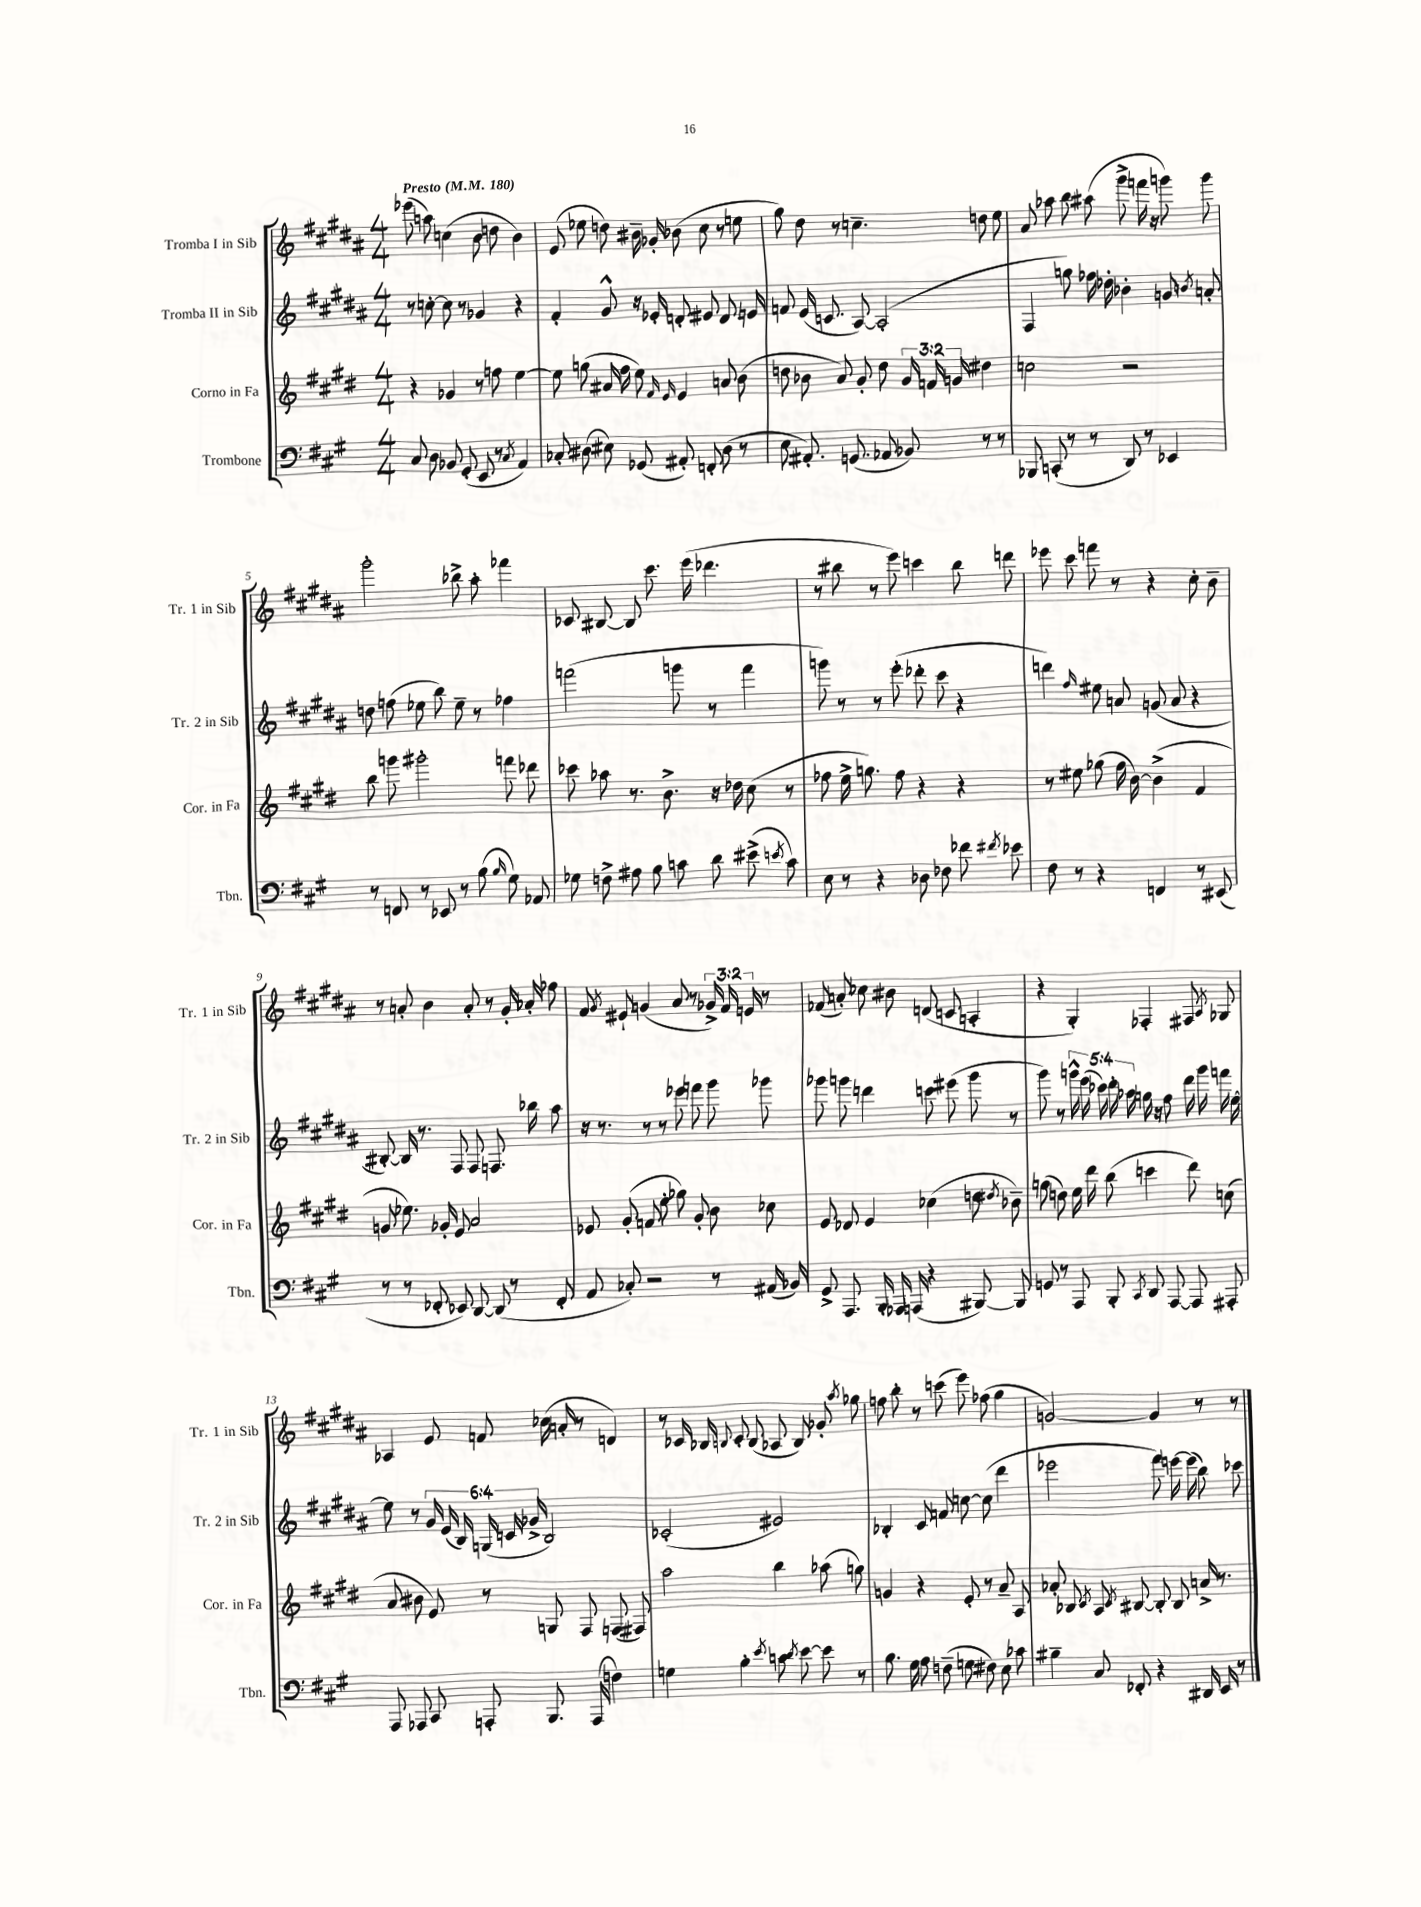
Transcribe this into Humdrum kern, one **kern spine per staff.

**kern	**kern	**kern	**kern
*staff4	*staff3	*staff2	*staff1
*clefF4	*clefG2	*clefG2	*clefG2
*k[f#c#g#]	*k[f#c#g#d#]	*k[f#c#g#d#a#]	*k[f#c#g#d#a#]
*M4/4	*M4/4	*M4/4	*M4/4
*MM180	*MM180	*MM180	*MM180
8C#	4r	8r	(8eee-
8D	.	[8cc'	8aa)
8BB-	4g-	8cc]	(4cc
(8GG#'	.	8r	.
8EE	8r	4g-	8b
8r	8ff	.	8dd
8qC#	.	.	.
4AA)	[4ee	4r	4b)
=	=	=	=
8C-'	8ee]	4f#'	(8e
(8D#	(8gg	.	8ee-
8E#)	16a#	8g#^^	8dd)
.	16ff#	.	.
(8GG-	8ee)	16r	16b#~
.	.	16e-'	16g-'
.	16qqf#	.	.
.	16qqe	.	.
8AA#')	4e	8d'	(8b-
8FF'	.	8e#	8cc#
(8D#	8a	8.d	8r
8r	(8b	.	8ee
.	.	16e	.
=	=	=	=
8E	8dd	8f	8gg#)
8.AA#')	8b-	(16e	8dd#
.	.	8.c	.
.	8a)	.	8r
(8.GG	.	.	.
.	8g#'	[8A#)	4.cc~
8AA-	8dd	(2A#']	.
8BB-)	24g#	.	.
.	24f	.	.
.	24g	.	.
8r	4dd#	.	8dd
8r	.	.	8ee
=	=	=	=
8BBB-	2cc	4F#	8a#
(8CC'	.	.	8aa-
8r	.	8gg)	8bb
8r	.	16ff-	(8aa#
.	.	16dd-'	.
8DD)	2r	4b-'	8ggg#^
8r	.	.	16fff
.	.	.	16r
4EE-	.	8g	8ggg)
.	.	8qb	.
.	.	8a'	8ggg
=	=	=	=
8r	8bb	8dd	2ggg#'
8FF	8ggg	(8ff	.
8r	2ggg#'	8ee-	.
8EE-	.	8bb)	.
8r	.	8ee-~	8bb-^
(8B	.	8r	8aa#'
16qqB	.	.	.
8G#)	8fff	4ff-	4fff-
8AA-	8ddd-	.	.
=	=	=	=
8G-	8ccc-	(2fff	8c-
8F^	8aa-	.	[8B#
8A#	8.r	.	8B#]
8B	.	.	8.ccc#
.	8.b^	.	.
8c	.	8ggg	.
.	.	.	(16eee
8d	16r	8r	4.ddd-
.	16dd-	.	.
(8e#^	(8cc#	4fff	.
8qe	.	.	.
8c)	8r	.	.
=	=	=	=
8E	8ff-	8ggg)	8r
8r	16ee^	8r	8bb#
.	8.gg)	.	.
4r	.	8r	8r
.	8ff-	(8eee'	8eee)
8D-	4r	8ddd-'	4ccc
8F-	.	8ccc#	.
8f-	4r	4r	8bb#
8qf#	.	.	.
8e-	.	.	8ddd
=	=	=	=
8F#	8r	4ddd)	8eee-
8r	8ee#	.	8ccc#
.	.	16qqff#	.
4r	(8gg-	8ee#	8fff
.	16ff#	8a	8r
.	[16b)	.	.
4FF	(4b^]	(8g	4r
.	.	8a	.
8r	4f#	4r	8cc#'
(8EE#	.	.	8b~
=	=	=	=
8r	8g	[8B#')	8r
8r	8.ee-)	16B#]	8a'
.	.	8.r	.
8FF-'	.	.	4b
.	16g-'	.	.
8EE-)	8e	8F#	.
[8DD	2a	8F#	8a'
(8DD]	.	8.F	8r
8r	.	.	16g#'
.	.	16bb-	16a-'
8FF-'	.	8aa#	8ff-
=	=	=	=
8AA	8e-	16r	8f#
.	.	8.r	.
.	.	.	8qg#
8C-')	(8g#'	.	8e#`
2r	8f	8r	(4g
.	8ee'	8r	.
.	8gg-)	8eee-	8a#
.	8g#'	8fff	8r
8r	8b	8ggg#	24g-^)
.	.	.	24f#
.	.	.	24e
(16AA#	8cc-	8ggg-	8r
16BB-)	.	.	.
=	=	=	=
8GG#^	8e	8ggg-	(8f-
8.AAA	8d-	8ggg	8a')
.	4e	4ddd	8cc-
16BBB'	.	.	.
16AAA-	.	.	8b#
(16AAA	.	.	.
4r	(4cc-	8ccc	(8d
.	.	(8eee#	8c
[8BBB#)	8dd	8ggg	4A'
.	8qdd#	.	.
8BBB#]	8b-~)	8r	.
=	=	=	=
8GG	(8gg	8ggg#)	4r
8r	8dd)	8r	.
8AAA	16ee	20ggg^^	4G#')
.	.	(20eee	.
.	16ddd#	.	.
.	.	20ccc-)	.
8BBB'	(8bb	.	.
.	.	20ddd#'	.
.	.	20aa-	.
8qCC#	.	.	.
8DD	4ccc	16gg	4F-'
.	.	16r	.
[8AAA	.	8ff#	.
8AAA]	8ddd#)	16ddd#	8F#
.	.	16ggg	.
.	.	.	8qA#
8AAA#'	(8cc	16fff	8G-
.	.	[16ee	.
=	=	=	=
8AAA	8a	8ee]	4A-
8AAA-	8b#	8r	.
8CC#	8e)	24g#	8e
.	.	(24e	.
.	.	24B)	.
8AAA'	8r	(24G	8f
.	.	24c	.
.	.	24g-^	.
8.BBB	8G	2B)	(16cc-
.	.	.	16a'
.	8F#	.	8r
(16AAA	.	.	.
4F)	(8F	.	4d)
.	8F#)	.	.
=	=	=	=
4G	2aa	(2c-'	8r
.	.	.	16c-
.	.	.	16B-
.	.	.	8qqB
4B'	.	.	8c-'
.	.	.	(8B
8qe	.	.	.
8c	4bb	2e#)	8A-
8qd	.	.	.
[8e	.	.	8B)
8e]	(8aa-	.	8g-'
.	.	.	8qaa#
8r	8gg)	.	8gg-
=	=	=	=
8.B	4g	4B-'	8ff
.	.	.	8bb'
16G#	.	.	.
8A	4r	8c#	8r
(8F~	.	8f	(8ccc
8G	8e'	[8cc	8eee)
8F#)	8r	(8cc]	(8ff-
8E	8a~	4ddd#	4gg#
8c-	8A	.	.
=	=	=	=
4B#~	8a-'	2eee-	[2g)
.	8B-	.	.
.	8qc#	.	.
8C#	8A	.	.
.	8qc#	.	.
8FF-'	[8B#	.	.
4r	8B#']	8fff#)	4g]
.	8B#	[16eee	.
.	.	(16eee]	.
16DD#	16a^	8bb)	8r
16EE	8.r	.	.
8r	.	8ccc-	8r
==	==	==	==
*-	*-	*-	*-
